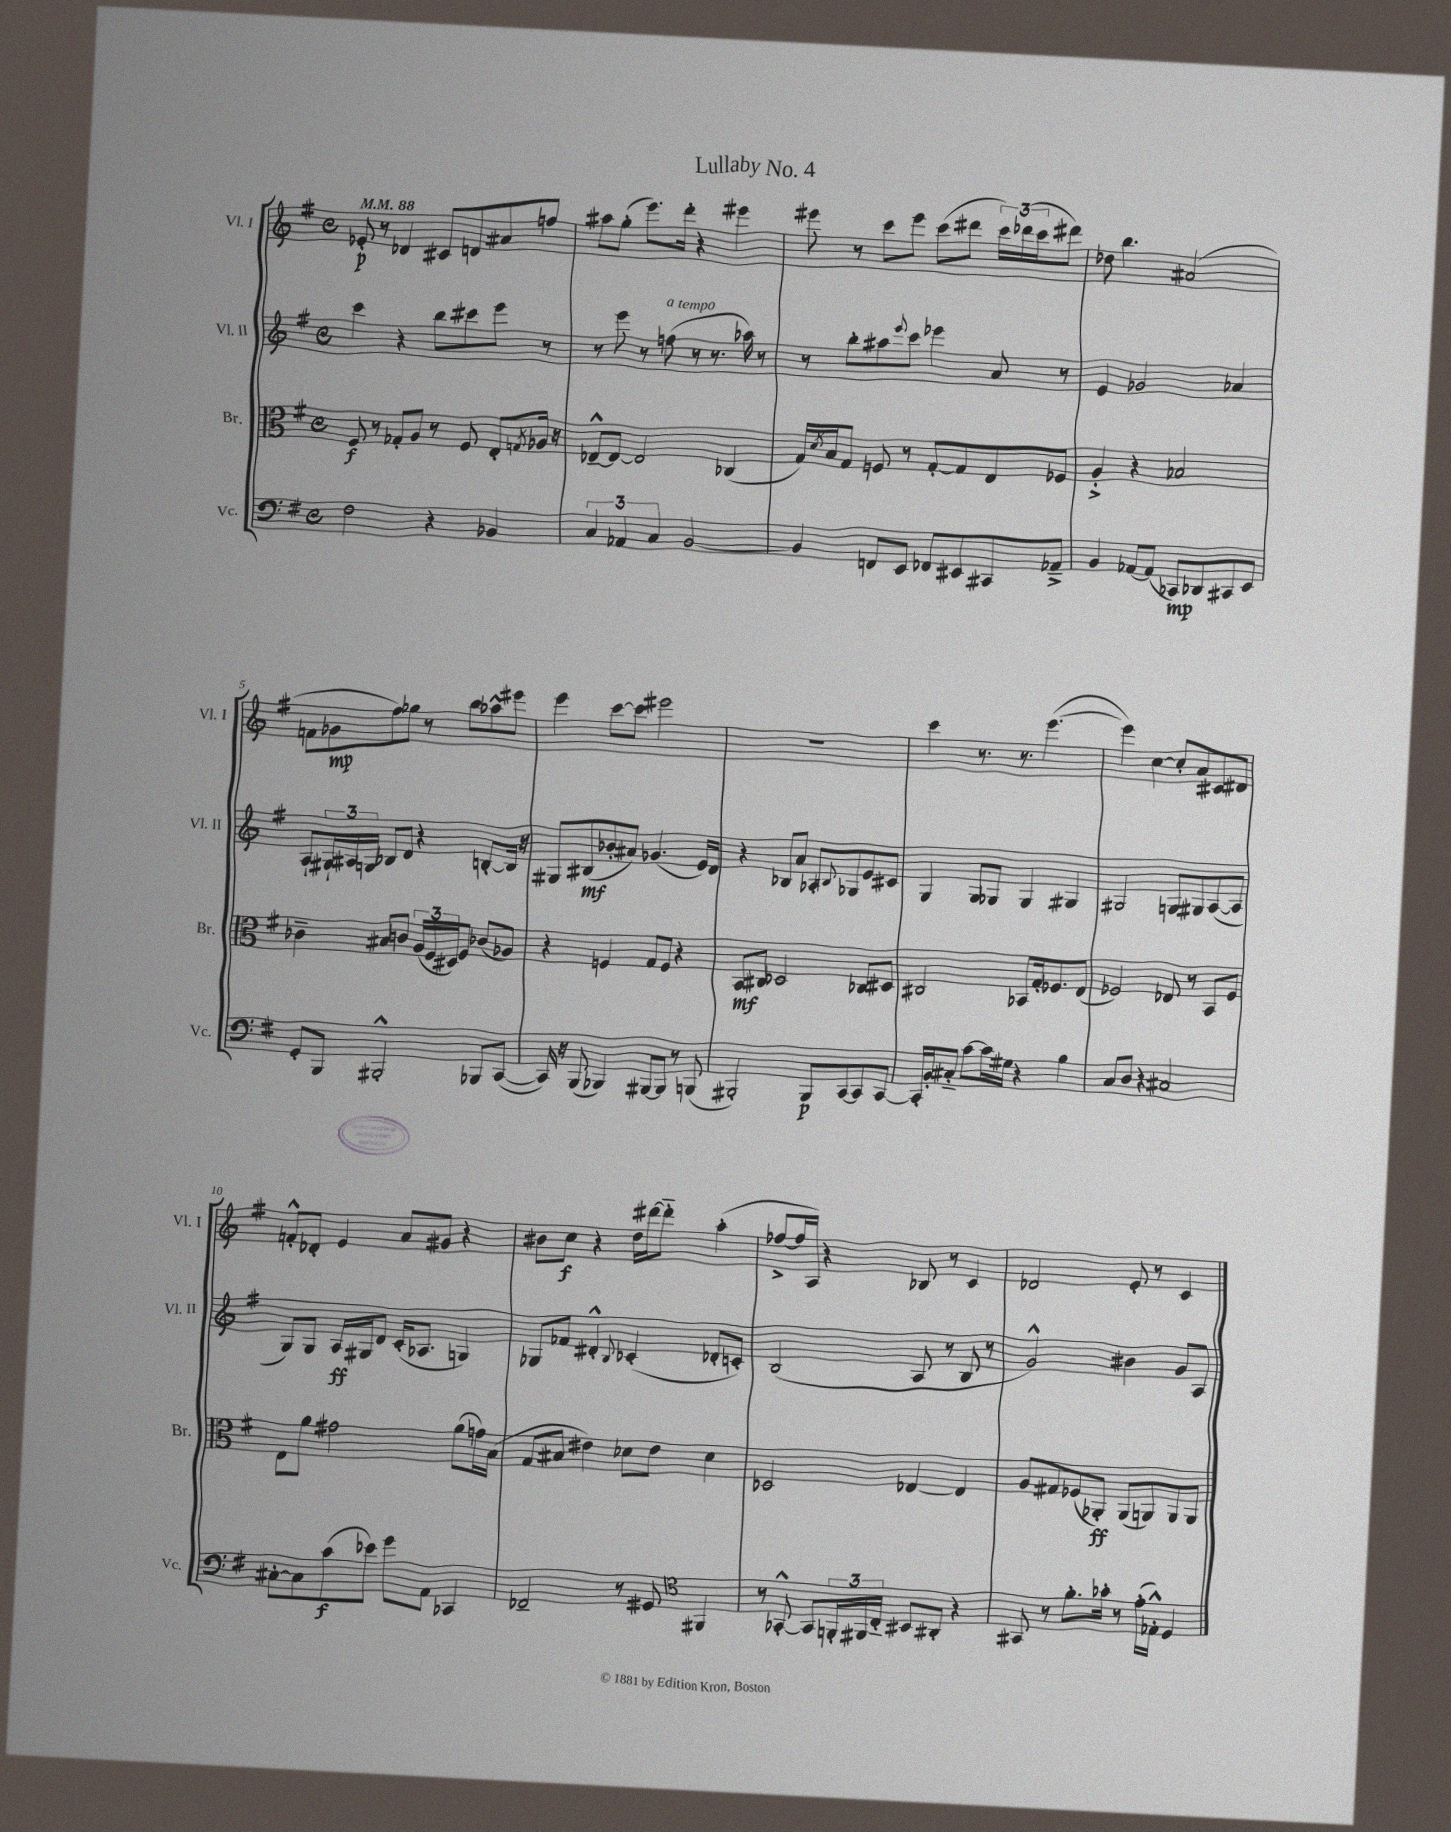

**kern	**kern	**kern	**kern
*staff4	*staff3	*staff2	*staff1
*clefF4	*clefC3	*clefG2	*clefG2
*k[f#]	*k[f#]	*k[f#]	*k[f#]
*M4/4	*M4/4	*M4/4	*M4/4
*met(c)	*met(c)	*met(c)	*met(c)
*MM88	*MM88	*MM88	*MM88
2F#	8F#	4ccc	8e-'
.	8r	.	8r
.	8G-'	4r	4d-
.	8A	.	.
4r	8r	8bb	8c#
.	8F#	8ccc#	8d
4BB-	8E'	8eee	8a#
.	8qG	.	.
.	16A-	8r	8ff
.	16r	.	.
=	=	=	=
6C	[8E-~^^	8r	8aa#
.	8E-_	8eee	(8gg'
6AA-	.	.	.
.	2E-]	8r	8.eee)
6C	.	.	.
.	.	(8ff	.
.	.	.	16ddd'
[2BB	.	8r	4r
.	.	8.r	.
.	(4C-	.	4eee#
.	.	16aa-)	.
.	.	8r	.
=	=	=	=
4BB]	16G)	8r	8eee#
.	8qd	.	.
.	16B	.	.
.	8G	8bb'	8r
8FF	8F	8aa#	8ccc
.	.	8qqeee	.
8EE	8r	8ccc	8eee#
8FF-	[8G'	4eee-	(8ccc
8EE#	8G]	.	8ddd#
8CC#	8E	8a	24ccc)
.	.	.	(24ddd-
.	.	.	24ccc
8AA-~^	8F-	8r	8ddd#)
=	=	=	=
4BB	4A'^	4e	8dd-
.	.	.	4.bb
[8AA-	4r	2g-	.
(8AA-]	.	.	.
8CC-)	2B-	.	(2a#
8DD-	.	.	.
8CC#	.	4a-	.
8EE	.	.	.
=	=	=	=
8GG'	4c-~	8A`	8f
8BBB	.	24G#`	8g-
.	.	24A#	.
.	.	24G	.
2BBB#'^^	8B#	8B-	8ff#)
.	8c	8d	8gg-
.	(24A	4r	8r
.	24F#	.	.
.	24D#)	.	.
.	8F#	.	8bb
8BBB-	(8c-	[8B'	8aa-^^
([8CC	8A-)	16B]	8eee#
.	.	16r	.
=	=	=	=
16CC])	4r	8G#	4eee
16r	.	.	.
(8BBB	.	(8B#	.
4BBB-)	4F	8b-'	[8ccc
.	.	8a#)	8ccc]
[8BBB#	8G	(4.g-	2eee#
8BBB#]	8F	.	.
8r	4r	.	.
(8BBB	.	16e)	.
.	.	16d	.
=	=	=	=
2BBB#')	8BB	4r	1r
.	8C#	.	.
.	2D-	8B-	.
.	.	8a	.
8BBB#	.	8A-'	.
.	.	8qqB	.
[8CC	.	8G-	.
8CC]	8C-	8e	.
[8CC	8D#	8c#	.
=	=	=	=
16CC']	2C#	4G	4ccc
16BB'	.	.	.
8C#'~	.	.	.
[8c	.	8G	8.r
16c]	.	8G-	.
16G#	.	.	8.r
4r	8BB-	4G-	.
.	16G'	.	([4.eee
.	8.F-	.	.
4B	.	4G#	.
.	(8E	.	.
=	=	=	=
8C	2F-)	2G#	4eee])
8D	.	.	.
4r	.	.	[4cc
2C#	8E-	8G	8cc']
.	8r	8G#	8a
.	8BB	([8A	8c#
.	8F-	8A]	8d#
=	=	=	=
[8C#'	8E	8G)	8f'^^
8C#]	8a	8G	8d-'
(8c	2g#	16A	4e
.	.	16G#	.
8e-)	.	8d	.
8g	.	(16c'	8a
.	.	8.A-	.
8AA	.	.	8g#
4CC-	(8a	4G)	4r
.	16g)	.	.
.	(16B	.	.
=	=	=	=
2FF-~	8G	8G-	8b#
.	8B#	8f-	8cc
.	4e#)	4d#'^^	4r
.	.	8qqB	.
8r	8d-	(4c-'	16dd
.	.	.	[16ddd#
8GG#	8e#	.	8ddd#'~]
*clefC4	*	*	*
4FF#	4d-	8d-'	(4aa'
.	.	8c')	.
=	=	=	=
8r	2D-	(2B	[8ff-^
[8GG-'^^	.	.	16ff-]
.	.	.	16A)
8GG-]	.	.	4r
24FF'	.	.	.
24FF#	.	.	.
24C'~	.	.	.
8BB#	[4E-	8A	8B-
8AA#'	.	8r	8r
4r	4E-]	8B	4c
.	.	8r	.
=	=	=	=
8GG#	8A	2g^^)	2d-
8r	8G#	.	.
8.f#'	(8F-	.	.
.	8AA-')	.	.
16g-'	.	.	.
8r	(8AA-	4b#	8e'
(16e'	8AA)	.	8r
16E-'^^)	.	.	.
4D	8AA	8g	4c
.	8AA	8A	.
==	==	==	==
*-	*-	*-	*-
